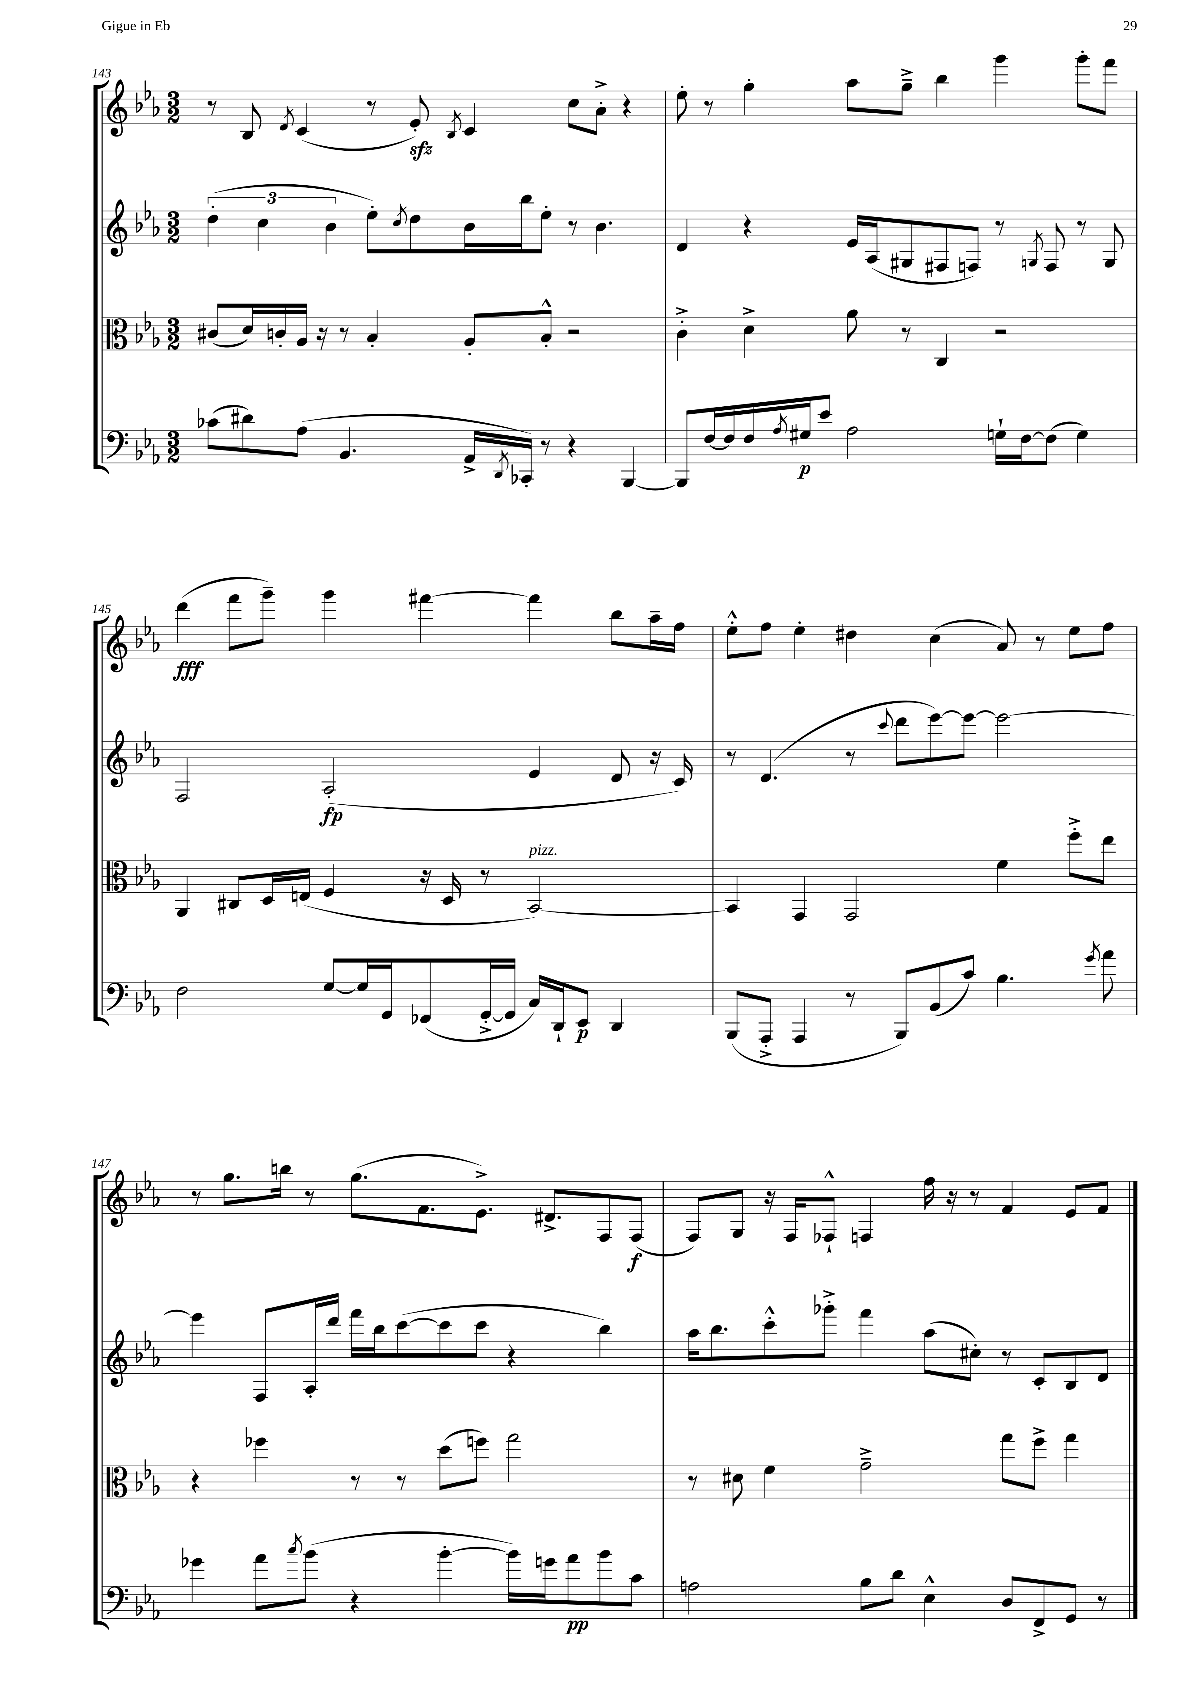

**kern	**dynam	**kern	**kern	**dynam	**kern	**dynam
*part4	*part4	*part3	*part2	*part2	*part1	*part1
*staff4	*staff4	*staff3	*staff2	*staff2	*staff1	*staff1
*clefF4	*	*clefC3	*clefG2	*	*clefG2	*
*k[b-e-a-]	*	*k[b-e-a-]	*k[b-e-a-]	*	*k[b-e-a-]	*
*M3/2	*	*M3/2	*M3/2	*	*M3/2	*
=143	=143	=143	=143	=143	=143	=143
(8c-X\L	.	(8c#X/L	(6dd'\	.	8r	.
8d#X\)	.	16d/L)	.	.	8B-/	.
.	.	.	6cc\	.	.	.
.	.	16cn'/	.	.	.	.
.	.	.	.	.	8qd/	.
(8A-\J	.	16A-/JJ	.	.	(4c/	.
.	.	16r	.	.	.	.
.	.	.	6b-\	.	.	.
4.BB-/	.	8r	.	.	.	.
.	.	4B-'/	8ee-'\L)	.	8r	.
.	.	.	8qcc/	.	.	.
.	.	.	8dd\	.	8e-zz'/)	.
.	.	.	.	.	8qB-/	.
16AA-^/LL	.	8A-'/L	16b-\L	.	4c/	.
8qDD/	.	.	.	.	.	.
16CC-X'/JJ)	.	.	16bb-\J	.	.	.
8r	.	8B-'^^/J	8ee-'\J	.	.	.
4r	.	2r	8r	.	8cc\L	.
.	.	.	4.b-\	.	8a-'^\J	.
[4BBB-/	.	.	.	.	4r	.
=144	=144	=144	=144	=144	=144	=144
8BBB-/L]	.	4c'^\	4d/	.	8ee-'\	.
[16F/L	.	.	.	.	8r	.
16F/]	.	.	.	.	.	.
16F/	.	4d^\	4r	.	4gg'\	.
8qA-/	.	.	.	.	.	.
16G#X/J	p	.	.	.	.	.
8e-/J	.	.	.	.	.	.
2A-\	.	8a-\	16e-/LL	.	8aa-\L	.
.	.	.	(16A-/J	.	.	.
.	.	8r	8G#X/	.	8gg~^\J	.
.	.	4C/	8F#X/	.	4bb-\	.
.	.	.	8Fn/J)	.	.	.
16Gn`\LL	.	2r	8r	.	4ggg\	.
[16F\J	.	.	.	.	.	.
.	.	.	8qGn/	.	.	.
(8F\J]	.	.	8F/	.	.	.
4G\)	.	.	8r	.	8ggg'\L	.
.	.	.	8G/	.	8fff\J	.
!!LO:LB:g=z
=145	=145	=145	=145	=145	=145	=145
2F\	.	4AA-/	2F/	.	(4ddd\	fff
.	.	8C#X/L	.	.	8fff\L	.
.	.	16D/L	.	.	8ggg~\J)	.
.	.	(16En/JJ	.	.	.	.
[8G/L	.	4F/	(2A-'/	fp	4ggg\	.
16G/L]	.	.	.	.	.	.
16GG/J	.	.	.	.	.	.
(8FF-X/	.	16r	.	.	[4fff#X\	.
.	.	16D/	.	.	.	.
[16GG'^/L	.	8r	.	.	.	.
16GG/JJ]	.	.	.	.	.	.
!	!	!LO:TX:a:i:t=pizz.	!	!	!	!
16C/LL)	.	[2BB-/)	4e-/	.	4fff#\]	.
16DD`/J	.	.	.	.	.	.
8EE-/J	p	.	.	.	.	.
4DD/	.	.	8d/	.	8bb-\L	.
.	.	.	16r	.	16aa-~\L	.
.	.	.	16c/)	.	16ff\JJ	.
=146	=146	=146	=146	=146	=146	=146
(8BBB-/L	.	4BB-/]	8r	.	8ee-'^^\L	.
8AAA-'^/J	.	.	(4.d/	.	8ff\J	.
4AAA-/	.	4GG/	.	.	4ee-'\	.
8r	.	2GG/	8r	.	4dd#X\	.
.	.	.	8qqccc/	.	.	.
8BBB-/L)	.	.	8ddd\L	.	.	.
(8BB-/	.	.	[8eee-\)	.	(4cc\	.
8c/J)	.	.	8eee-\J_	.	.	.
4.B-\	.	4f\	2eee-\_	.	8a-/)	.
.	.	.	.	.	8r	.
.	.	8ff'^\L	.	.	8ee-\L	.
8qg/	.	.	.	.	.	.
8a-\	.	8ee-\J	.	.	8ff\J	.
!!LO:LB:g=z
=147	=147	=147	=147	=147	=147	=147
4g-X\	.	4r	4eee-\]	.	8r	.
.	.	.	.	.	8.gg\L	.
8a-\L	.	4ff-X\	8F/L	.	.	.
.	.	.	.	.	16bbn\Jk	.
8qcc/	.	.	.	.	.	.
(8b-\J	.	.	16A-'/L	.	8r	.
.	.	.	16ddd/JJ	.	.	.
4r	.	8r	16fff\LL	.	(8.gg\L	.
.	.	.	16bb-\J	.	.	.
.	.	8r	([8ccc\	.	.	.
.	.	.	.	.	8.f\	.
[4b-'\	.	(8dd\L	8ccc\]	.	.	.
.	.	8ffn\J)	8ccc\J	.	8.e-^\J)	.
16b-\LL])	.	2gg\	4r	.	.	.
16gn\J	.	.	.	.	8.d#X^/L	.
8a-\	pp	.	.	.	.	.
8b-\	.	.	4bb-\)	.	8F/	.
8c\J	.	.	.	.	(8F/J	f
=148	=148	=148	=148	=148	=148	=148
2An\	.	8r	16aa-\KL	.	8F/L)	.
.	.	.	8.bb-\	.	.	.
.	.	8d#X\	.	.	8G/J	.
.	.	4f\	8ccc'^^\	.	16r	.
.	.	.	.	.	16F/KL	.
.	.	.	8ggg-X'^\J	.	8F-X`^^/J	.
8B-\L	.	2g~^\	4fff\	.	4Fn/	.
8d\J	.	.	.	.	.	.
4E-^^\	.	.	(8aa-\L	.	16ff\	.
.	.	.	.	.	16r	.
.	.	.	8cc#X'\J)	.	8r	.
8D/L	.	8gg\L	8r	.	4f/	.
8FF^/	.	8ff^\J	8c'/L	.	.	.
8GG/J	.	4gg\	8B-/	.	8e-/L	.
8r	.	.	8d/J	.	8f/J	.
==	==	==	==	==	==	==
*-	*-	*-	*-	*-	*-	*-
